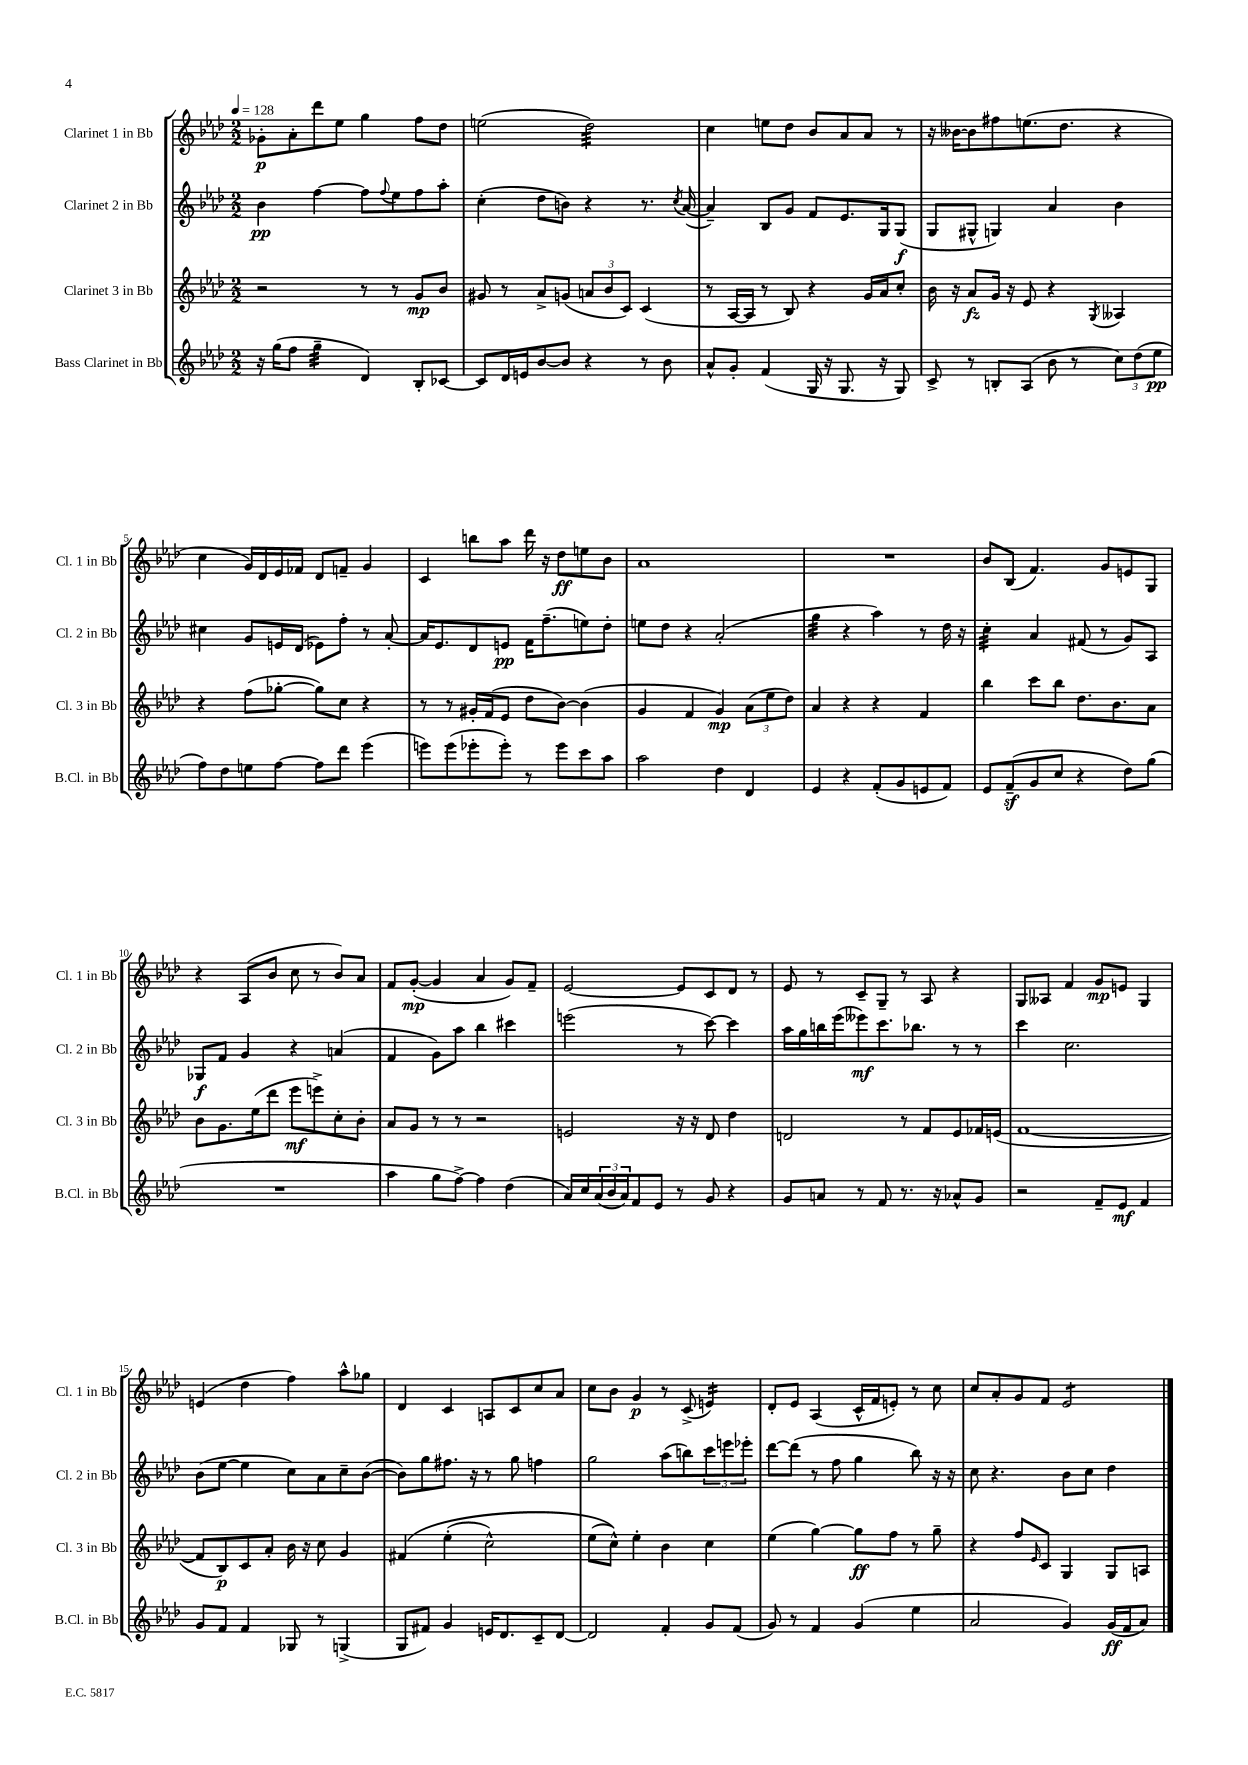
<<
\new StaffGroup <<
\new Staff = "s0" \with { instrumentName = "Clarinet 1 in Bb" shortInstrumentName = "Cl. 1 in Bb" } {
    \clef treble \key aes \major \numericTimeSignature \time 2/2 \tempo 4 = 128
    ges'8-.\p aes'8-. des'''8 ees''8 g''4 f''8 des''8 |
    e''2( des''2:32) |
    c''4 e''8 des''8 bes'8 aes'8 aes'8 r8 |
    r16 beses'16~ beses'8 fis''8 e''8.( des''8. r4 |
    c''4 g'16) des'16 ees'16 fes'16 des'8 f'8-- g'4 |
    c'4 b''8 aes''8 des'''16 r16 des''8\ff e''8 bes'8 |
    aes'1 |
    R1 |
    bes'8 bes8( f'4.) g'8 e'8 g8 |
    r4 aes8( bes'8 c''8 r8 bes'8) aes'8 |
    f'8 g'8~-.\mp( g'4 aes'4 g'8) f'8-- |
    ees'2~ ees'8 c'8 des'8 r8 |
    ees'8 r8 c'8-- g8-- r8 aes8 r4 |
    g8 aeses8 f'4 g'8\mp e'8 g4 |
    e'4( des''4 f''4) aes''8-^ ges''8 |
    des'4 c'4 a8 c'8 c''8 aes'8 |
    c''8 bes'8 g'4\p r8 c'8->( e'4:16) |
    des'8-. ees'8 aes4( c'16-^ f'16 e'8-.) r8 c''8 |
    c''8 aes'8-. g'8 f'8 ees'2:8 \bar "|." |
}
\new Staff = "s1" \with { instrumentName = "Clarinet 2 in Bb" shortInstrumentName = "Cl. 2 in Bb" } {
    \clef treble \key aes \major \numericTimeSignature \time 2/2
    bes'4\pp f''4~ f''8 \appoggiatura { f''8 } ees''8 f''8 aes''8-. |
    c''4-.( des''8 b'8) r4 r8. \acciaccatura { c''8 } aes'16~( |
    aes'4--) bes8 g'8 f'8 ees'8. g16 g8\f( |
    g8 gis8-^ g4) aes'4 bes'4 |
    cis''4 g'8 e'16 des'16( ees'8) f''8-. r8 aes'8~-. |
    aes'16 ees'8. des'8 e'8\pp f'16 f''8.--( e''8) des''8-. |
    e''8 des''8 r4 aes'2-.( |
    g''4:32 r4 aes''4) r8 des''16 r16 |
    c''4:32-. aes'4 fis'8( r8 g'8) aes8 |
    ges8\f f'8 g'4 r4 a'4( |
    f'4 g'8) aes''8 bes''4 cis'''4 |
    e'''2( r8 c'''8~) c'''4 |
    aes''16 g''16 b''16 ees'''16( eeses'''8\mf) c'''8. bes''8. r8 r8 |
    c'''4 c''2. |
    bes'8( ees''8~ ees''4 c''8) aes'8 c''8-- bes'8~( |
    bes'8) g''8 fis''8. r16 r8 g''8 f''4 |
    g''2 aes''8( b''8) \tuplet 3/2 { c'''8 e'''8 ees'''8-. } |
    des'''8~ des'''8( r8 f''8 g''4 bes''8) r16 r16 |
    c''8 r4. bes'8 c''8 des''4 \bar "|." |
}
\new Staff = "s2" \with { instrumentName = "Clarinet 3 in Bb" shortInstrumentName = "Cl. 3 in Bb" } {
    \clef treble \key aes \major \numericTimeSignature \time 2/2
    r2 r8 r8 g'8\mp bes'8 |
    gis'8 r8 aes'8-> g'8( \tuplet 3/2 { a'8 bes'8 c'8) } c'4( |
    r8 aes16~ aes16 r8 bes8) r4 g'16 aes'16 c''8-. |
    bes'16 r16 aes'8\fz g'16 r16 ees'8 r4 \acciaccatura { g8 } aeses4 |
    r4 f''8( ges''8~-. ges''8) c''8 r4 |
    r8 r8 gis'16-. f'16( ees'8 des''8 bes'8~) bes'4( |
    g'4 f'4 g'4\mp) \tuplet 3/2 { aes'8( ees''8 des''8) } |
    aes'4 r4 r4 f'4 |
    bes''4 c'''8 bes''8 des''8. bes'8. aes'8 |
    bes'8 g'8. ees''16( des'''8 ees'''8\mf e'''8->) c''8-. bes'8-. |
    aes'8 g'8 r8 r8 r2 |
    e'2 r16 r16 des'8 des''4 |
    d'2 r8 f'8 ees'8 fes'16 e'16( |
    f'1~ |
    f'8 bes8\p) c'8 aes'8-. bes'16 r16 c''8 g'4 |
    fis'4\( ees''4-.( c''2-^) |
    ees''8( c''8-^)\) ees''4-. bes'4 c''4 |
    ees''4( g''4~) g''8\ff f''8 r8 g''8-- |
    r4 f''8 \grace { ees'16 } c'8 g4 g8 a8 \bar "|." |
}
\new Staff = "s3" \with { instrumentName = "Bass Clarinet in Bb" shortInstrumentName = "B.Cl. in Bb" } {
    \clef treble \key aes \major \numericTimeSignature \time 2/2
    r16 g''16( f''8 g''4:32-- des'4) bes8-. ces'8~ |
    ces'8 des'16 e'16 bes'8~ bes'8 r4 r8 bes'8 |
    aes'8-^ g'8-. f'4( g16 r16 g8. r16 g8) |
    c'8-> r8 b8-. aes8( bes'8 r8 \tuplet 3/2 { c''8) des''8( ees''8\pp } |
    f''8) des''8 e''8 f''8~ f''8 des'''8 ees'''4( |
    e'''8) e'''8( ees'''8-. ees'''8-.) r8 ees'''8 c'''8 aes''8 |
    aes''2 des''4 des'4 |
    ees'4 r4 f'8-.( g'8 e'8 f'8) |
    ees'8 f'8--\sf( g'8 c''8 r4 des''8) g''8( |
    R1 |
    aes''4 g''8 f''8~->) f''4 des''4( |
    aes'16) c''16 \tuplet 3/2 { aes'16( bes'16 aes'16) } f'8 ees'8 r8 g'8 r4 |
    g'8 a'8 r8 f'8 r8. r16 aes'8-^ g'8 |
    r2 f'8-- ees'8\mf f'4 |
    g'8 f'8 f'4 ges8 r8 g4->( |
    g8 fis'8) g'4 e'16 des'8. c'8-- des'8~ |
    des'2 f'4-. g'8 f'8( |
    g'8) r8 f'4 g'4( ees''4 |
    aes'2 g'4) g'16\ff( f'16 aes'8) \bar "|." |
}
>>
>>
